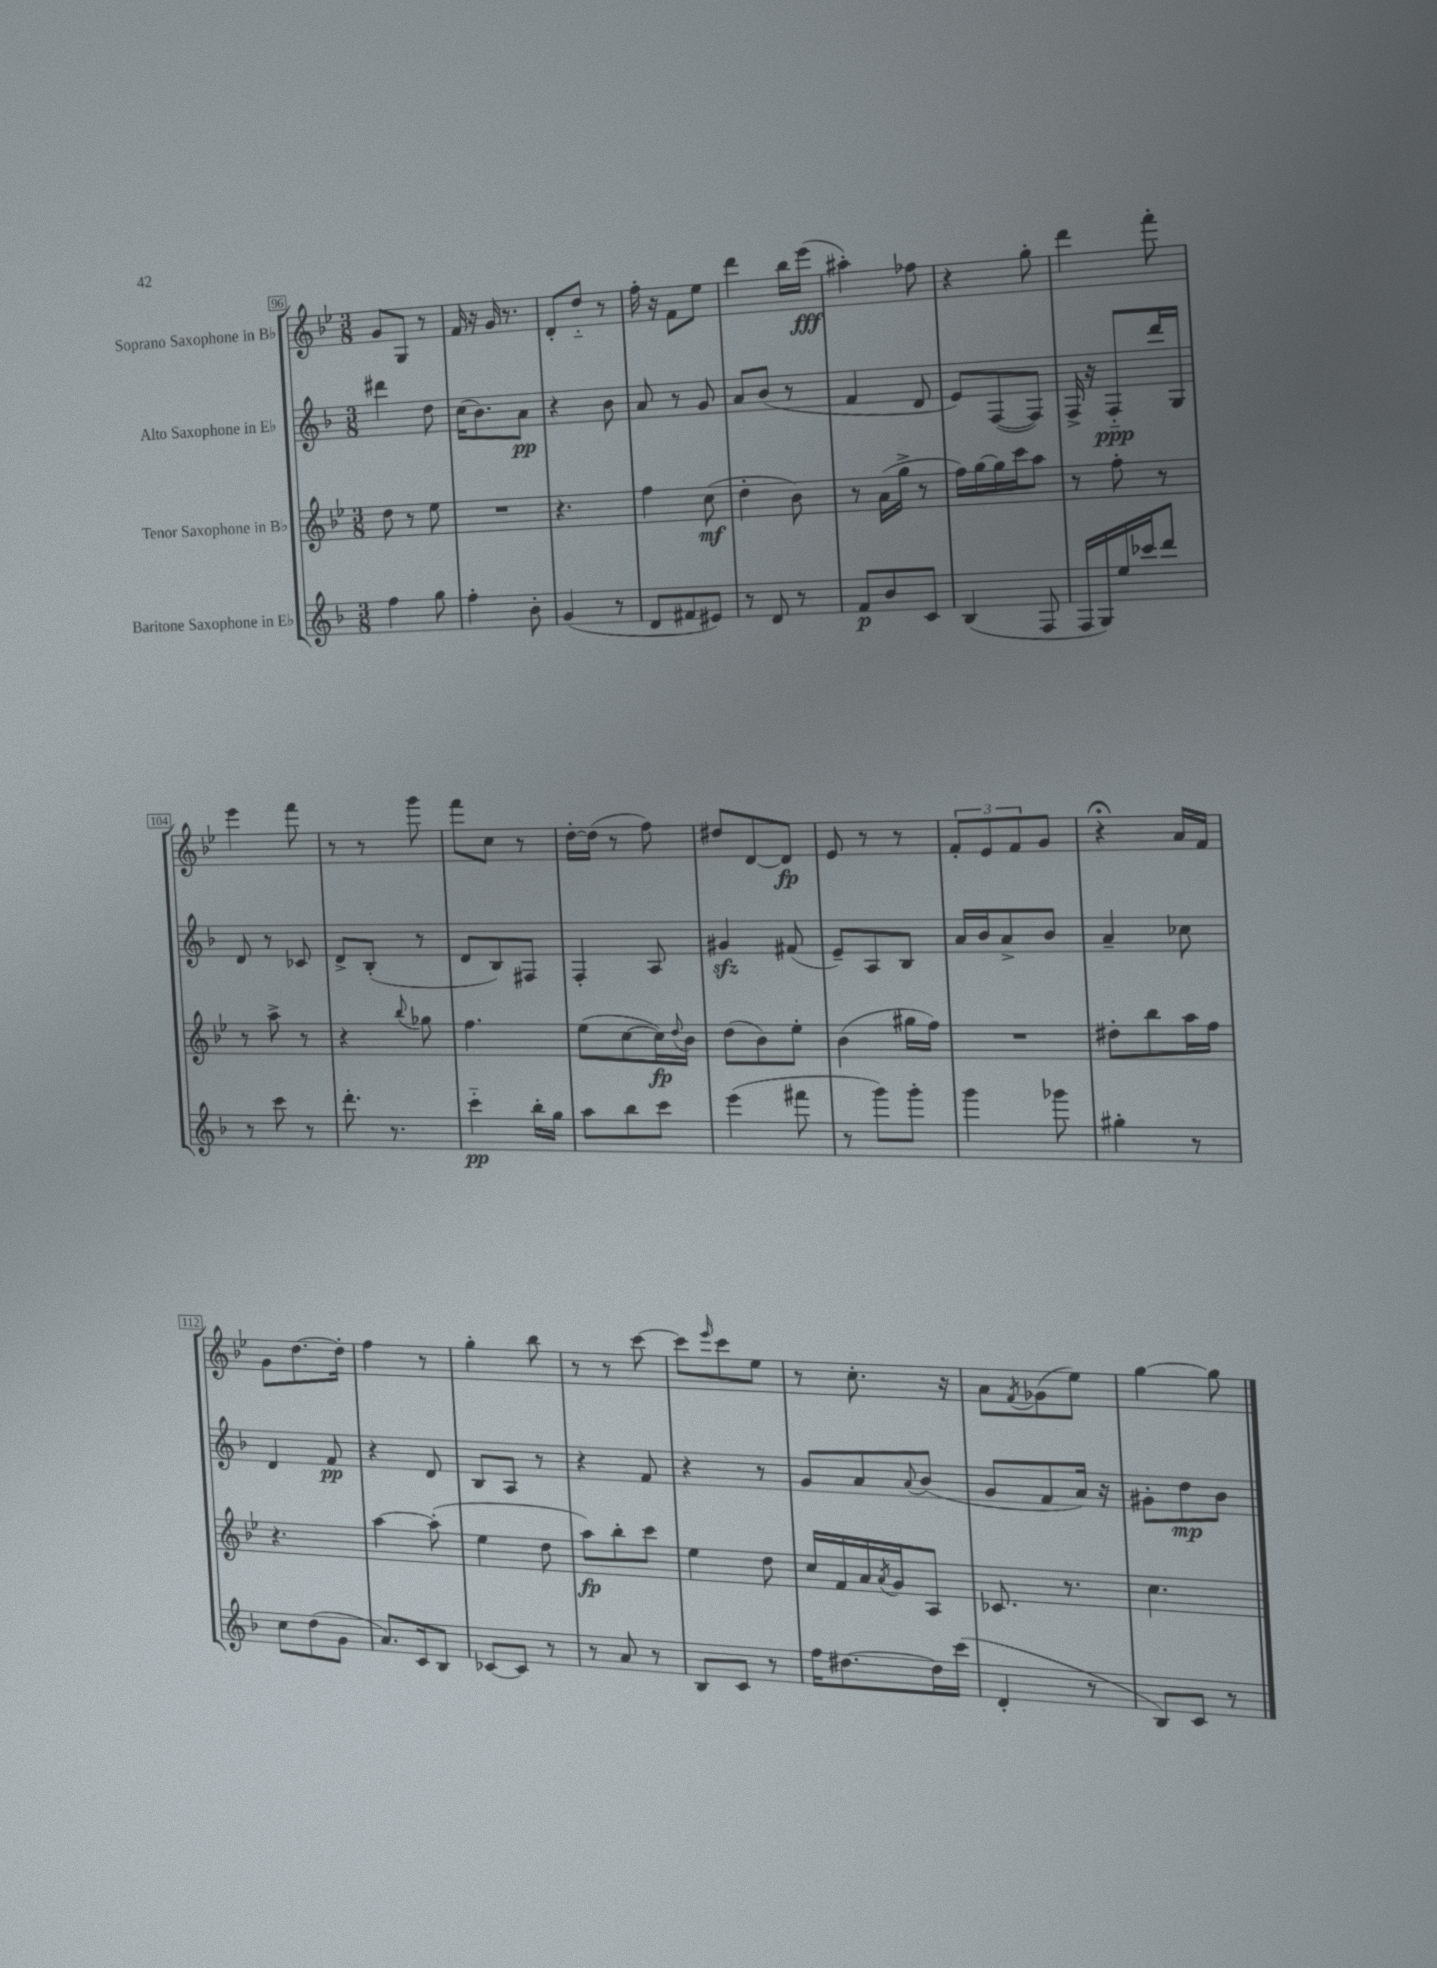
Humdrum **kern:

**kern	**dynam	**kern	**dynam	**kern	**dynam	**kern	**dynam
*part4	*part4	*part3	*part3	*part2	*part2	*part1	*part1
*staff4	*staff4	*staff3	*staff3	*staff2	*staff2	*staff1	*staff1
*I"Baritone Saxophone in E♭	*	*I"Tenor Saxophone in B♭	*	*I"Alto Saxophone in E♭	*	*I"Soprano Saxophone in B♭	*
*clefG2	*	*clefG2	*	*clefG2	*	*clefG2	*
*k[b-]	*	*k[b-e-]	*	*k[b-]	*	*k[b-e-]	*
*M3/8	*	*M3/8	*	*M3/8	*	*M3/8	*
=96	=96	=96	=96	=96	=96	=96	=96
4ff\	.	8dd\	.	4ddd#X\	.	8g/L	.
.	.	8r	.	.	.	8G/J	.
8gg\	.	8ee-\	.	8dd\	.	8r	.
=97	=97	=97	=97	=97	=97	=97	=97
4ff'\	.	4.r	.	(16cc\KL	.	16f/	.
.	.	.	.	8.b-\)	.	16r	.
.	.	.	.	.	.	16g/	.
.	.	.	.	.	.	8.r	.
8b-'\	.	.	.	8a\J	pp	.	.
=98	=98	=98	=98	=98	=98	=98	=98
(4g/	.	4.r	.	4r	.	8d'/L	.
.	.	.	.	.	.	8dd/J	.
8r	.	.	.	8b-\	.	8r	.
=99	=99	=99	=99	=99	=99	=99	=99
8d/L	.	4ff\	.	8a/	.	16ff'\	.
.	.	.	.	.	.	16r	.
8f#X/	.	.	.	8r	.	8f\L	.
8e#X/J)	.	(8cc\	mf	8g/	.	8ee-\J	.
=100	=100	=100	=100	=100	=100	=100	=100
8r	.	4dd'\	.	8a/L	.	4ddd\	.
8d/	.	.	.	(8b-/J	.	.	.
8r	.	8b-\)	.	8r	.	16bb-\LL	.
.	.	.	.	.	.	(16eee-\JJ	fff
=101	=101	=101	=101	=101	=101	=101	=101
8f/L	p	8r	.	4f/	.	4aa#X'\)	.
8b-/	.	(16a\LL	.	.	.	.	.
.	.	16gg^\JJ	.	.	.	.	.
8c/J	.	8r	.	8d/	.	8ff-X\	.
=102	=102	=102	=102	=102	=102	=102	=102
(4B-/	.	16ff\LL)	.	8e/L)	.	4r	.
.	.	[16gg\	.	.	.	.	.
.	.	16gg\]	.	([8F/	.	.	.
.	.	16ccc\J	.	.	.	.	.
8F/	.	8aa\J	.	8F/J])	.	8gg'\	.
=103	=103	=103	=103	=103	=103	=103	=103
16F/LL	.	8r	.	16F^/	.	4ddd\	.
16G/)	.	.	.	16r	.	.	.
16ee/	.	8ff'\	.	8F/L	ppp	.	.
16ccc-X/J	.	.	.	.	.	.	.
8ddd/J	.	8r	.	16ddd/L	.	8fff'\	.
.	.	.	.	16G/JJ	.	.	.
!!LO:LB:g=z
=104	=104	=104	=104	=104	=104	=104	=104
8r	.	8r	.	8d/	.	4eee-\	.
8ccc\	.	8aa^\	.	8r	.	.	.
8r	.	8r	.	8c-X/	.	8fff\	.
=105	=105	=105	=105	=105	=105	=105	=105
8.ddd'\	.	4r	.	8d^/L	.	8r	.
.	.	.	.	(8B-'/J	.	8r	.
8.r	.	.	.	.	.	.	.
.	.	8qqbb-/	.	.	.	.	.
.	.	8gg-X\	.	8r	.	8ggg\	.
=106	=106	=106	=106	=106	=106	=106	=106
4ccc\	pp	4.ff\	.	8d/L	.	8fff\L	.
.	.	.	.	8B-/)	.	8cc\J	.
16bb-'\LL	.	.	.	8F#X/J	.	8r	.
16gg\JJ	.	.	.	.	.	.	.
=107	=107	=107	=107	=107	=107	=107	=107
8aa\L	.	(8ee-\L	.	4F'/	.	[16dd'\LL	.
.	.	.	.	.	.	(16dd\JJ]	.
8bb-\	.	[8cc\	.	.	.	8r	.
8ccc\J	.	16cc\L])	fp	8A/	.	8ff\)	.
.	.	8qqdd/	.	.	.	.	.
.	.	16b-\JJ	.	.	.	.	.
=108	=108	=108	=108	=108	=108	=108	=108
(4eee\	.	(8dd\L	.	4g#Xzz/	.	8dd#X/L	.
.	.	8b-\)	.	.	.	[8d/	.
8fff#X\	.	8ee-'\J	.	(8f#X/	.	8d/J]	fp
=109	=109	=109	=109	=109	=109	=109	=109
8r	.	(4b-\	.	8e~/L)	.	8e-/	.
8ggg\L)	.	.	.	8A/	.	8r	.
8ggg'\J	.	16gg#X\LL	.	8B-/J	.	8r	.
.	.	16ff\JJ)	.	.	.	.	.
=110	=110	=110	=110	=110	=110	=110	=110
4ggg\	.	4.r	.	16a/LL	.	12f'/L	.
.	.	.	.	16b-/J	.	.	.
.	.	.	.	.	.	12e-/	.
.	.	.	.	8a^/	.	.	.
.	.	.	.	.	.	12f/	.
8ggg-X\	.	.	.	8b-/J	.	8g/J	.
=111	=111	=111	=111	=111	=111	=111	=111
4gg#X'\	.	8dd#X'\L	.	4a~/	.	4r;<	.
.	.	8bb-\	.	.	.	.	.
8r	.	16aa\L	.	8cc-X\	.	16a/LL	.
.	.	16ff\JJ	.	.	.	16f/JJ	.
!!LO:LB:g=z
=112	=112	=112	=112	=112	=112	=112	=112
8cc\L	.	4.r	.	4d/	.	8g\L	.
(8dd\	.	.	.	.	.	[8.dd\	.
8g\J	.	.	.	8f/	pp	.	.
.	.	.	.	.	.	16dd'\Jk]	.
=113	=113	=113	=113	=113	=113	=113	=113
8.a/L)	.	[4aa\	.	4r	.	4ff\	.
16c/k	.	.	.	.	.	.	.
8B-/J	.	(8aa'\]	.	8d/	.	8r	.
=114	=114	=114	=114	=114	=114	=114	=114
[8c-X/L	.	4ee-\	.	8B-/L	.	4gg'\	.
8c-/J]	.	.	.	8A/J	.	.	.
8r	.	8dd\	.	8r	.	8bb-\	.
=115	=115	=115	=115	=115	=115	=115	=115
8r	.	8aa\L)	fp	4r	.	8r	.
8a/	.	8bb-'\	.	.	.	8r	.
8r	.	8ccc\J	.	8f/	.	[8ccc\	.
=116	=116	=116	=116	=116	=116	=116	=116
8B-/L	.	4ee-\	.	4r	.	8ccc\L]	.
.	.	.	.	.	.	16qqeee-/	.
8c/J	.	.	.	.	.	8ccc\	.
8r	.	8dd\	.	8r	.	8ee-\J	.
=117	=117	=117	=117	=117	=117	=117	=117
16ff\KL	.	16cc/LL	.	8g/L	.	8r	.
[8.dd#X\	.	16f/	.	.	.	.	.
.	.	16a/	.	8a/	.	8.cc'\	.
.	.	8qa/	.	.	.	.	.
.	.	16g/J	.	.	.	.	.
.	.	.	.	8qqa/	.	.	.
16dd#\L]	.	8A/J	.	(8b-/J	.	.	.
(16ccc\JJ	.	.	.	.	.	16r	.
=118	=118	=118	=118	=118	=118	=118	=118
4d'/	.	8.c-X/	.	8g/L	.	8a\L	.
.	.	.	.	.	.	8qf/	.
.	.	.	.	8f/	.	(8g-X\	.
.	.	8.r	.	.	.	.	.
8r	.	.	.	16a/Jk)	.	8ee-\J)	.
.	.	.	.	16r	.	.	.
=119	=119	=119	=119	=119	=119	=119	=119
8B-/L)	.	4.cc\	.	8g#X'\L	.	[4gg\	.
8c/J	.	.	.	8dd\	mp	.	.
8r	.	.	.	8b-\J	.	8gg\]	.
==	==	==	==	==	==	==	==
*-	*-	*-	*-	*-	*-	*-	*-
